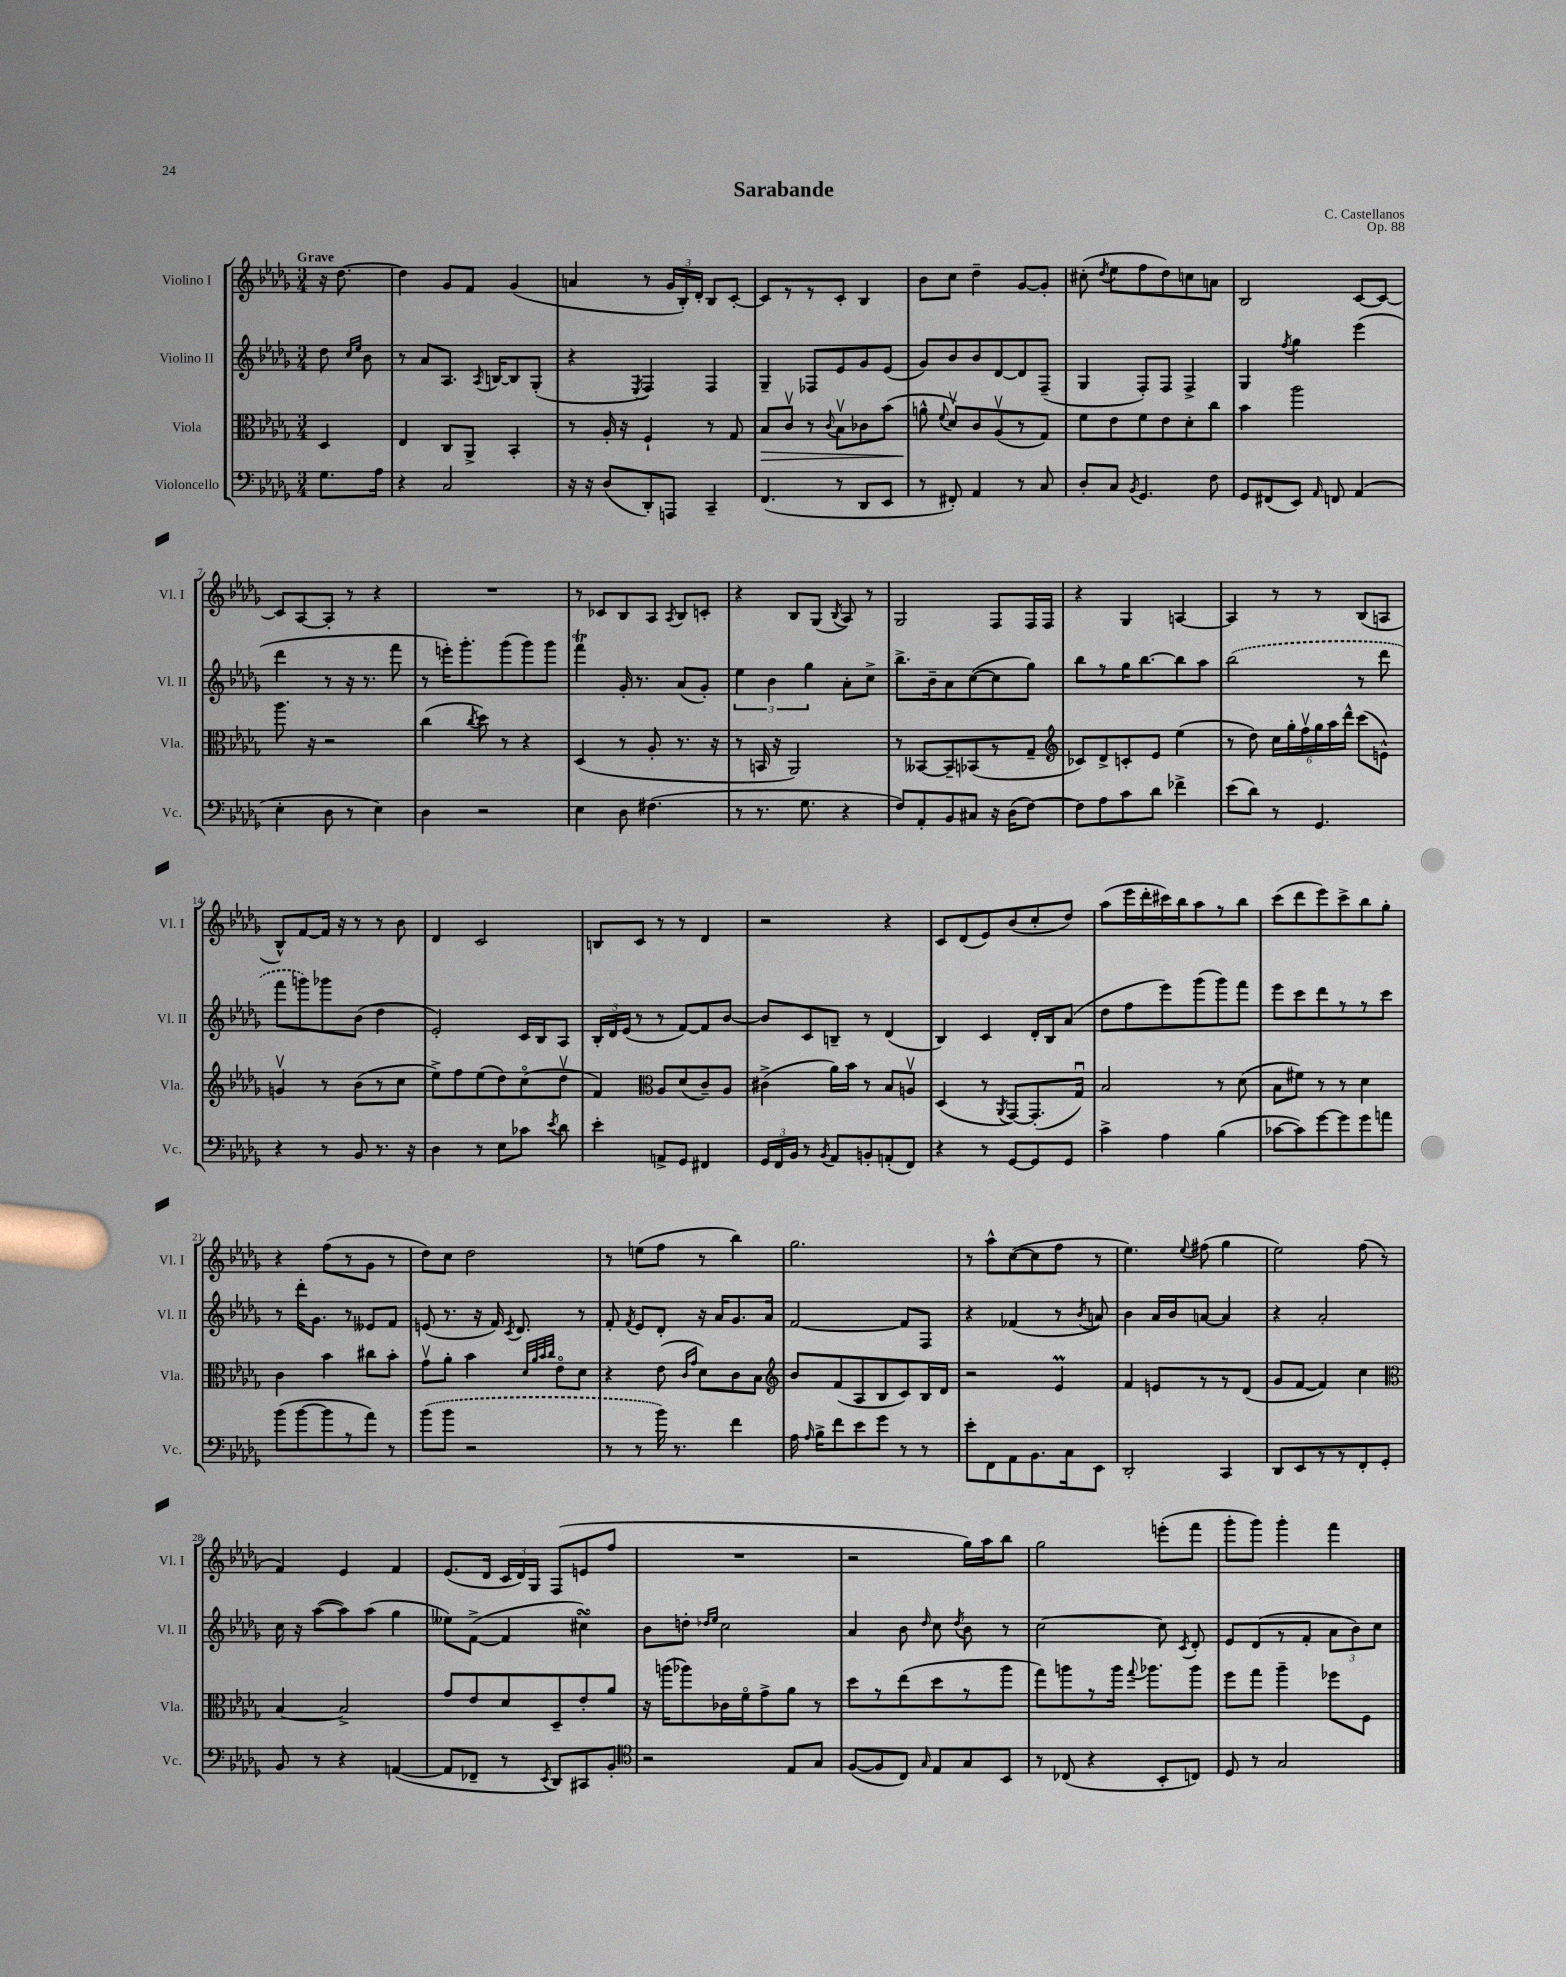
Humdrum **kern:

**kern	**kern	**dynam	**kern	**kern
*part4	*part3	*part3	*part2	*part1
*staff4	*staff3	*staff3	*staff2	*staff1
*I"Violoncello	*I"Viola	*	*I"Violino II	*I"Violino I
*I'Vc.	*I'Vla.	*	*I'Vl. II	*I'Vl. I
*clefF4	*clefC3	*	*clefG2	*clefG2
*k[b-e-a-d-g-]	*k[b-e-a-d-g-]	*	*k[b-e-a-d-g-]	*k[b-e-a-d-g-]
*M3/4	*M3/4	*	*M3/4	*M3/4
=	=	=	=	=
!	!	!	!	!LO:TX:a:B:t=Grave
8.G-\L	4D-/	.	8dd-\	16r
.	.	.	.	[8.dd-\
.	.	.	16qqcc/LL	.
.	.	.	16qqee-/JJ	.
.	.	.	8b-\	.
16A-\Jk	.	.	.	.
=1	=1	=1	=1	=1
4r	4E-/	.	8r	4dd-\]
.	.	.	8a-/L	.
2C/	8C/L	.	8.A-/J	8g-/L
.	8AA-^/J	.	.	8f/J
.	.	.	8qA-/	.
.	.	.	[16Bn/KL	.
.	4BB-'/	.	8B/]	(4g-/
.	.	.	(8G-'/J	.
=2	=2	=2	=2	=2
16r	8r	.	4r	4an/
16r	.	.	.	.
(8D-/L	16A-'/	.	.	.
.	16r	.	.	.
.	.	.	8qE-/	.
8DD-'/)	4F`/	.	4F/)	8r
8AAAn/J	.	.	.	24g-/LL
.	.	.	.	24B-'/)
.	.	.	.	24d-'/JJ
4CC~/	8r	.	4F/	8B-/L
.	8G-/	.	.	[8c'/J
=3	=3	=3	=3	=3
!	!	!LO:HP:b	!	!
(4.FF/	8B-/L	>	4G-~/	8c/L]
.	8cv/J	.	.	8r
.	8r	.	8F-X/L	8r
.	8qqc/	.	.	.
8r	8B-v\L	.	8e-/	8c'/J
8DD-/L	8c-X\	.	8g-/	4B-/
8EE-/J	(8b-\J	.	(8e-/J	.
=4	=4	=4	=4	=4
8r	8an^^\	.	8g-/L)	8b-\L
.	8qqf/	.	.	.
8FF#X'/)	8d-v/L)	]	8b-/	8cc\J
4AA-/	8c/	.	8b-/	4dd-~\
.	(8A-v/	.	[8d-/	.
8r	8r	.	8d-/]	[8g-/L
8C/	8G-/J)	.	(8F~/J	8g-'/J]
=5	=5	=5	=5	=5
8D-'/L	8f\L	.	4G-/	(8cc#X'\
.	.	.	.	8qdd-/
8C/J	8e-\	.	.	8ee-\L
8qBB-/	.	.	.	.
4.GG-/	8f\	.	8F'/L)	8ff\
.	8e-\	.	8F/J	8dd-\)
.	8d-'\	.	4F^/	8ccn\
8F\	8cc\J	.	.	8an\J
=6	=6	=6	=6	=6
8GG-/L	4b-\	.	4G-/	2B-/
(8FF#X/	.	.	.	.
.	.	.	8qff/	.
8EE-/J)	2aa-\	.	4gg-\	.
16qqAA-/	.	.	.	.
8FFn/	.	.	.	.
(4AA-/	.	.	(4eee-\	[8c/L
.	.	.	.	8c/J_
!!LO:LB:g=z
=7	=7	=7	=7	=7
4E-'\	8.aa-\	.	4ddd-\	8c/L]
.	.	.	.	[8A-/
.	16r	.	.	.
8D-\	2r	.	8r	8A-'/J]
8r	.	.	16r	8r
.	.	.	8.r	.
4E-\)	.	.	.	4r
.	.	.	8fff\	.
=8	=8	=8	=8	=8
4D-\	(4cc\	.	8r	2.r
.	.	.	16eeen'\KL)	.
.	.	.	8.ggg-'\	.
.	8qcc/	.	.	.
2r	8dd-\)	.	.	.
.	8r	.	(8ggg-\	.
.	4r	.	8ggg-\)	.
.	.	.	8ggg-\J	.
=9	=9	=9	=9	=9
4E-\	(4D-/	.	4ffft\	8r
.	.	.	.	8c-X/L
8D-\	8r	.	16g-'/	8B-/
.	.	.	8.r	.
(4.F#X\	8A-'/	.	.	8A-/J
.	.	.	.	8qA-/
.	8.r	.	(8a-/L	8B-/L
.	.	.	8g-'/J)	8cn'/J
.	16r	.	.	.
=10	=10	=10	=10	=10
8r	8r	.	6ee-\	4r
8.r	16BBn/	.	.	.
.	.	.	6b-\	.
.	16r	.	.	.
.	2AA-/)	.	.	8B-/L
8.G-\	.	.	.	.
.	.	.	6gg-\	.
.	.	.	.	(8G-/J
.	.	.	.	8qB-/
4r	.	.	8a-'\L	8A-/)
.	.	.	8cc^\J	8r
=11	=11	=11	=11	=11
8F/L)	8r	.	8.bb-^\L	2G-/
8AA-'/	[8BB--X/L	.	.	.
.	.	.	16b-~\k	.
8BB-/	8BB--~/]	.	8a-\	.
8C#X/J	(8BB-X/	.	([8cc\	.
16r	8r	.	8cc\]	8F/L
(16D-\KL	.	.	.	.
[8F\J)	8G-~/J	.	8gg-\J)	16F/L
.	.	.	.	16F/JJ
=12	=12	=12	=12	=12
*	*clefG2	*	*	*
8F\L]	8c-X/L)	.	8bb-\L	4r
8A-\	8d-^/	.	8r	.
8c\	8cn'/	.	16gg-\K	4G-/
.	.	.	[8.bb-\	.
8d-\J	8e-/J	.	.	.
4f-X^\	(4ee-\	.	8bb-\]	[4An/
.	.	.	8aa-\J	.
=13	=13	=13	=13	=13
(8e-\L	8r	.	(2bb-\	4A/]
8d-\J)	8dd-\)	.	.	.
8r	24cc\LL	.	.	8r
.	24gg-'\	.	.	.
.	24ffv\	.	.	.
4.GG-/	24gg-\	.	.	8r
.	24aa-\	.	.	.
.	24ddd-^^\JJ	.	.	.
.	(8ccc\L	.	8r	(8B-/L
.	8en^^\J)	.	8ddd-\	8An/J
!!LO:LB:g=z
=14	=14	=14	=14	=14
4r	4gnv/	.	8fff\L	8B-^^/L)
.	.	.	8gggn\)	[8f/
8r	8r	.	8ggg-X\	16f/Jk]
.	.	.	.	16r
8BB-/	(8b-\L	.	(8b-\J	8r
8.r	8r	.	4dd-\	8r
.	8cc\J	.	.	8b-\
16r	.	.	.	.
=15	=15	=15	=15	=15
4D-\	8ee-^\L)	.	2e-'/)	4d-/
.	8ff\	.	.	.
8r	(8ee-\	.	.	2c/
8E-\L	8dd-\)	.	.	.
8c-X\J	(8cc\	.	16c/LL	.
.	.	.	16B-/J	.
8qe-/	.	.	.	.
8d-\	8dd-v\J	.	8A-/J	.
=16	=16	=16	=16	=16
4e-'\	4f/)	.	24B-'/LL	8Bn/L
.	.	.	24d-/	.
.	.	.	(24e-/JJ	.
.	.	.	8r	8c/J
*	*clefC3	*	*	*
8AAn^/L	8A-/L	.	8r	8r
8GG-/J	(8d-/	.	[8f/L)	8r
4FF#X/	8c~/)	.	8f/]	4d-/
.	8A-/J	.	[8b-/J	.
=17	=17	=17	=17	=17
24GG-/LL	(4c#X^\	.	8b-/L]	2r
24FF/	.	.	.	.
24BB-/JJ	.	.	.	.
8r	.	.	8c/	.
8qBB-/	.	.	.	.
8AA-/L	16a-\LL)	.	8Bn~/J	.
.	16b-\JJ	.	.	.
8BBn'/	8r	.	8r	.
(8AAn'/	8B-/L	.	(4d-/	4r
8FF/J)	8Anv/J	.	.	.
=18	=18	=18	=18	=18
4r	(4D-/	.	4B-/)	8c/L
.	.	.	.	(8d-/
8r	8r	.	4c/	8e-/)
.	8qAA-/	.	.	.
[8GG-/L	[8GG-/L)	.	.	(8b-/
8GG-/]	(8.GG-'/]	.	16d-'/LL	8cc'/
.	.	.	16B-/J	.
8GG-/J	.	.	(8a-/J	8dd-/J)
.	16G-u/Jk)	.	.	.
=19	=19	=19	=19	=19
4c^\	2B-/	.	8dd-\L	(8aa-\L
.	.	.	8ff\	16eee-\L
.	.	.	.	16ddd-'\
4A-\	.	.	8eee-\)	16ccc#X\)
.	.	.	.	16bb-\J
.	.	.	(8ggg-\	8aa-\
(4B-\	8r	.	8ggg-\)	8r
.	(8d-\	.	8fff\J	8bb-\J
=20	=20	=20	=20	=20
[8c-X\L	8B-\L	.	8eee-\L	(8ccc\L
8c-\])	8f#X\J)	.	8ccc\	8ddd-\
[8g-\	8r	.	8ddd-\	8eee-\)
8g-\]	8r	.	8r	8ccc^\
8g-\	4d-\	.	8r	8bb-\
8an\J	.	.	8ccc\J	8gg-'\J
!!LO:LB:g=z
=21	=21	=21	=21	=21
(8b-\L	4c\	.	8r	4r
[8b-\	.	.	16ddd-'\KL	.
.	.	.	8.g-\J	.
8b-\]	4b-\	.	.	(8ff\L
8r	.	.	8r	8r
8a-\J)	8cc#X\L	.	8e--X/L	8g-\J
8r	8b-'\J	.	8f/J	8r
=22	=22	=22	=22	=22
(8b-\L	8g-v\L	.	(8en/	8dd-\L)
8b-\J	8a-'\J	.	8.r	8cc\J
2r	4b-\	.	.	2dd-\
.	.	.	16r	.
.	.	.	16f/)	.
.	.	.	8qc/	.
.	.	.	8.d-/	.
.	32qqd-/LLL	.	.	.
.	32qqa-/	.	.	.
.	32qqb-/	.	.	.
.	32qqcc/JJJ	.	.	.
.	8e-\L	.	.	.
.	8d-\J	.	8r	.
=23	=23	=23	=23	=23
8r	4r	.	8f'/	8r
.	.	.	8qf/	.
8r	.	.	8e-/L	(8een\L
16b-\)	(8e-\	.	8d-'/J	8ff\J
8.r	.	.	.	.
.	16qqc/LL	.	.	.
.	16qqg-/JJ	.	.	.
.	8d-\L)	.	16r	8r
.	.	.	16a-/KL	.
4f\	8c\	.	8.g-/	4bb-\)
.	8B-\J	.	.	.
.	.	.	16a-/Jk	.
=24	=24	=24	=24	=24
*	*clefG2	*	*	*
16A-\	8b-/L	.	[2f/	2.gg-\
16qqA-/	.	.	.	.
16B-^\KL	.	.	.	.
8f\	(8f/	.	.	.
8e-\	8A-/	.	.	.
8g-\J	8B-/	.	.	.
8r	8c/)	.	8f/L]	.
8r	16B-/L	.	8F/J	.
.	16d-/JJ	.	.	.
=25	=25	=25	=25	=25
8e-'\L	2r	.	4r	8r
8FF\	.	.	.	8aa-^^\L
8AA-\	.	.	(4f-X/	([8cc\
8.BB-\	.	.	.	8cc\]
.	4e-M/	.	8r	8ff\J
16C\k	.	.	.	.
.	.	.	8qb-/	.
8EE-\J	.	.	8an/)	8r
=26	=26	=26	=26	=26
2DD-'/	4f/	.	4b-\	4.ee-\)
.	8en/L	.	16a-/LL	.
.	.	.	16b-/J	.
.	.	.	.	8qqee-/
.	8r	.	[8an/J	(8ff#X\
4CC/	8r	.	4a/]	4gg-\
.	(8d-/J	.	.	.
=27	=27	=27	=27	=27
8DD-/L	8g-/L	.	4r	2ee-\)
8EE-/	[8f/J	.	.	.
8r	4f/])	.	2a-'/	.
8r	.	.	.	.
8FF'/	4cc\	.	.	(8ff\
8GG-'/J	.	.	.	8r
!!LO:LB:g=z
=28	=28	=28	=28	=28
*	*clefC3	*	*	*
8BB-/	[4B-/	.	16cc\	4f/)
.	.	.	16r	.
8r	.	.	([8aa-\L	.
4r	2B-^/]	.	8aa-\])	4e-/
.	.	.	(8aa-\J	.
([4AAn/	.	.	4gg-\	4f/
=29	=29	=29	=29	=29
8AA/L]	8g-/L	.	8ee--X\L)	(8.e-/L
8FF-X~/J	8e-/	.	([8f^\J	.
.	.	.	.	16d-/Jk
8r	8d-/	.	4f/]	24c/LL
.	.	.	.	24d-/)
.	.	.	.	24G-/JJ
8qEE-/	.	.	.	.
8DD-/L)	8D-~/	.	.	(8F/L
8CC#X/	8e-'/	.	4cc#XsSsS\)	8en/
8BB-'/J	8a-/J	.	.	8ff/J
=30	=30	=30	=30	=30
*clefC4	*	*	*	*
2r	16r	.	8b-\L	2.r
.	(16aan\KL	.	.	.
.	8aa-X\)	.	8ddn'\J	.
.	.	.	16qqdd-X/LL	.
.	.	.	16qqee-/JJ	.
.	16c-X\L	.	2cc\	.
.	16f\J	.	.	.
.	8g-^\	.	.	.
8E-/L	8a-\J	.	.	.
8G-/J	8r	.	.	.
=31	=31	=31	=31	=31
([8F/L	8dd-\L	.	4a-/	2r
8F/]	8r	.	.	.
8C/J)	(8ee-\	.	8b-\	.
16qqG-/	.	.	16qqdd-/	.
8E-/L	8dd-\	.	8cc\	.
.	.	.	8qdd-/	.
8G-/	8r	.	8b-\	16gg-\LL)
.	.	.	.	16aa-\J
8BB-/J	8aa-\J	.	8r	8bb-\J
=32	=32	=32	=32	=32
8r	8gg-\L)	.	[2cc\	2gg-\
(8C-X/	8aan\	.	.	.
4r	8r	.	.	.
.	16aa\Jk	.	.	.
.	8qqgg-/	.	.	.
.	8.aa-X\L	.	.	.
8BB-'/L	.	.	8cc\]	(8eeen'\L
.	.	.	8qc/	.
8Cn/J)	8aa-\J	.	8d-'/	8fff\J
=33	=33	=33	=33	=33
8D-/	8ff\L	.	8e-/L	8ggg-'\L
8r	8gg-\J	.	(8d-/	8ggg-\J)
2G-/	4aa-~\	.	8r	4ggg-'\
.	.	.	8f'/J	.
.	8ff-X\L	.	12a-\L	4fff\
.	.	.	12b-\)	.
.	8F\J	.	.	.
.	.	.	12cc\J	.
==	==	==	==	==
*-	*-	*-	*-	*-
